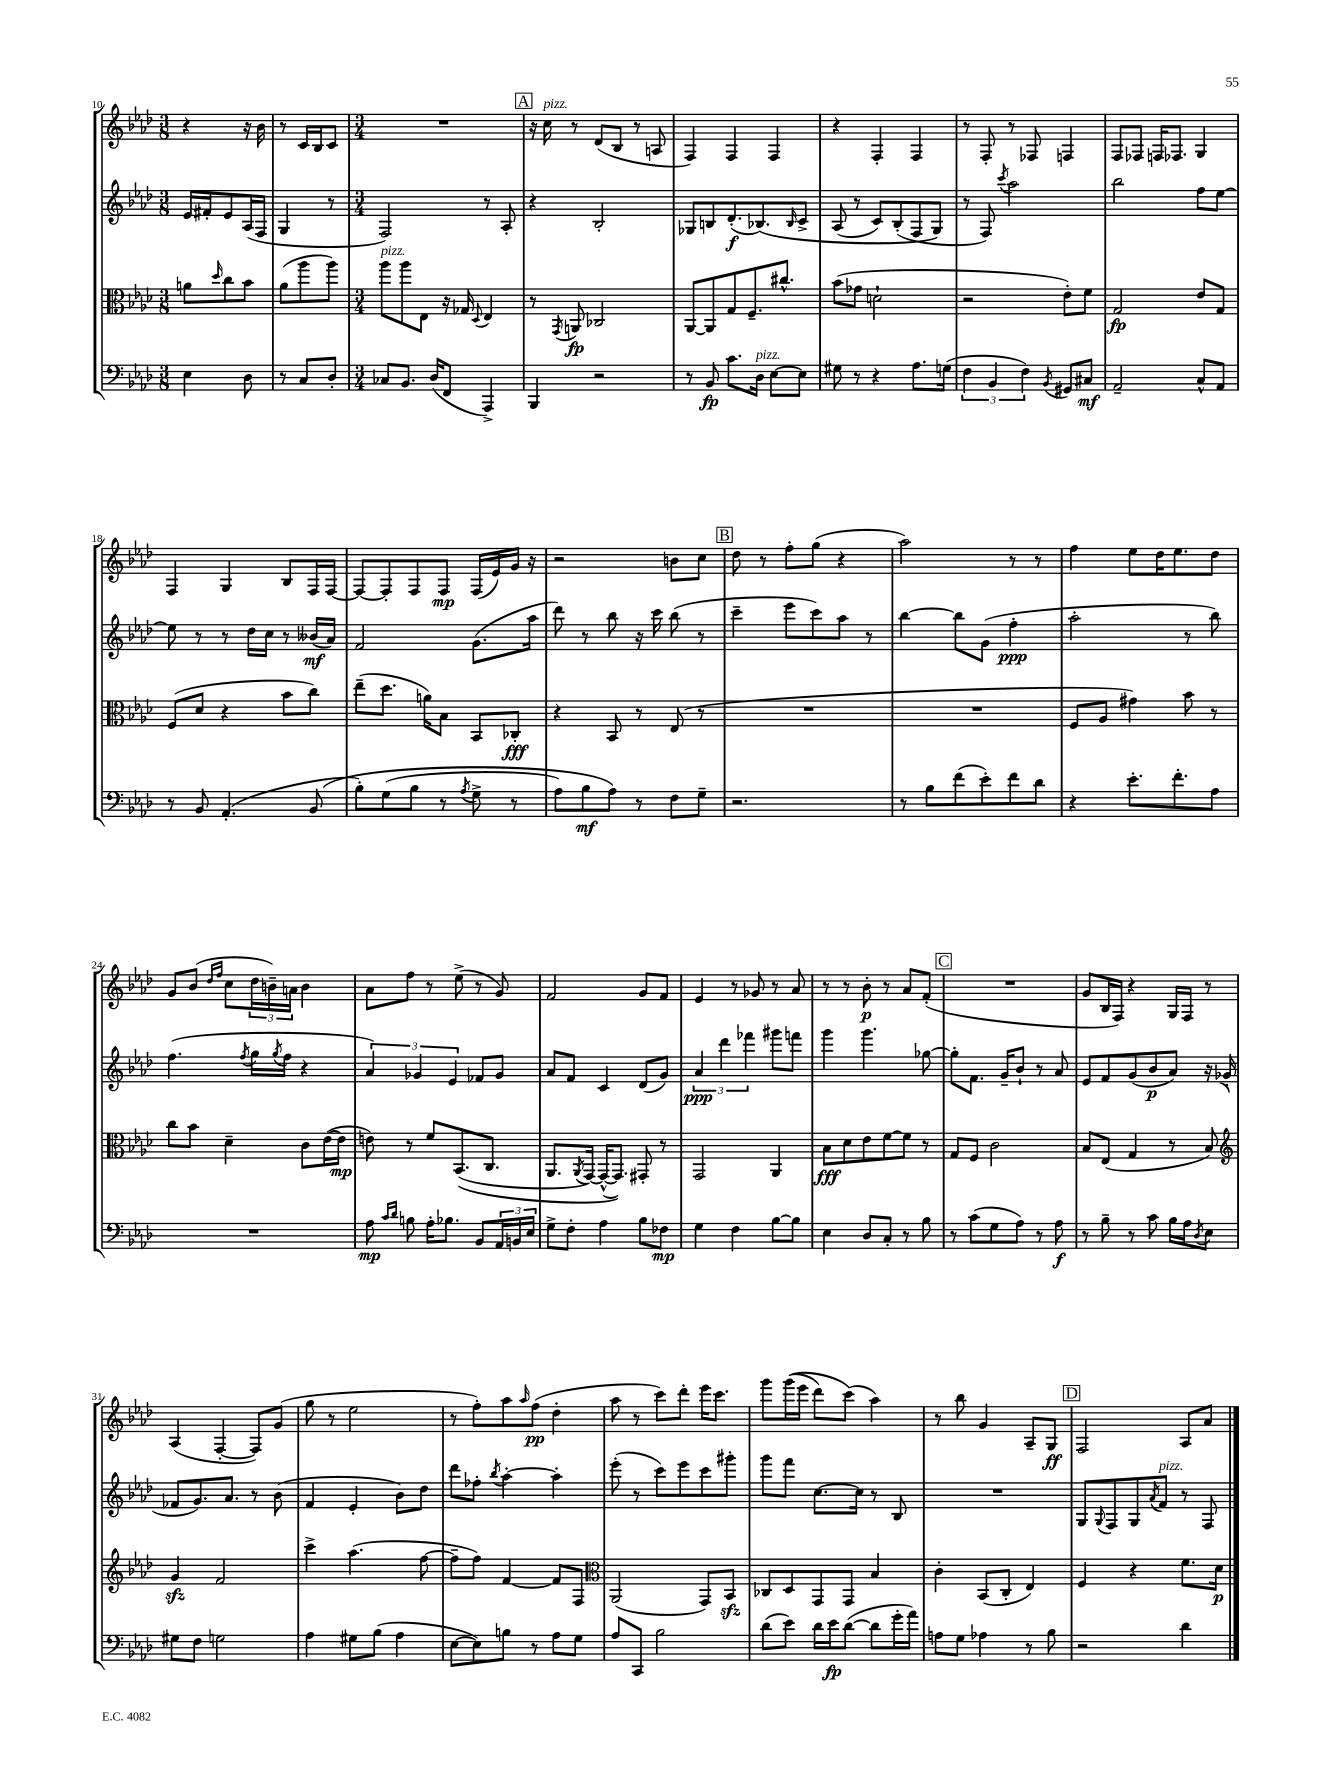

**kern	**kern	**kern	**kern
*staff4	*staff3	*staff2	*staff1
*clefF4	*clefC3	*clefG2	*clefG2
*k[b-e-a-d-]	*k[b-e-a-d-]	*k[b-e-a-d-]	*k[b-e-a-d-]
*M3/8	*M3/8	*M3/8	*M3/8
4E-	8a	16e-	4r
.	.	16f#'	.
.	16qqdd-	.	.
.	8cc	8e-	.
8D-	8b-	(16A-	16r
.	.	16F	16b-
=	=	=	=
8r	(8a-	4G	8r
8C	8aa-	.	16c
.	.	.	16B-
8D-'	8aa-)	8r	8c
=	=	=	=
*M3/4	*M3/4	*M3/4	*M3/4
8C-	8aa-	2F)	2.r
8.BB-	8aa-	.	.
.	8E-	.	.
(16D-	.	.	.
8FF	16r	.	.
.	16G-	.	.
.	8qqD-	.	.
4AAA-^)	4E-	8r	.
.	.	8A-'	.
=	=	=	=
4BBB-	8r	4r	16r
.	.	.	16cc
.	8qGG	.	.
.	8AA	.	8r
2r	2C-	2B-'	(8d-
.	.	.	8B-
.	.	.	8r
.	.	.	8A
=	=	=	=
8r	[8AA-	8G-	4F)
8BB-	8AA-]	8B	.
8.c	8G	(8.d-'	4F
.	8.F~	.	.
16D-	.	&(8.B-)	.
[8E-	.	.	4F
.	8.cc#^^	.	.
.	.	16qqB-	.
8E-]	.	8c^	.
=	=	=	=
8G#	(8b-	(8A-	4r
8r	8g-	8r	.
4r	2d`	8c)	4F'
.	.	(8B-'	.
8.A-	.	8F	4F
.	.	8G&)	.
(16G	.	.	.
=	=	=	=
6F	2r	8r	8r
.	.	8F)	8F'
6BB-	.	.	.
.	.	8qccc	.
.	.	2aa-	8r
6F)	.	.	.
.	.	.	8F-
8qBB-	.	.	.
8GG#	8e-')	.	4F
8C#	8f	.	.
=	=	=	=
2AA-~	2G	2bb-	8F
.	.	.	8F-
.	.	.	16F
.	.	.	8.F-
8C^^	8e-	8ff	4G
8AA-	8G	[8ee-	.
=	=	=	=
8r	(8F	8ee-]	4F
8BB-	8d-	8r	.
(4.AA-'	4r	8r	4G
.	.	16dd-	.
.	.	16cc	.
.	8b-	8r	8B-
&(8BB-	8cc)	(16b--	16F
.	.	16a-)	[16F
=	=	=	=
8B-')	(8ee-~	2f	8F_
(8G	8.dd-	.	8F']
8B-	.	.	8F
.	16a)	.	.
8r	8B-	.	8F
8qA-	.	.	.
8G^	8BB-	(8.g	(16F
.	.	.	16e-)
8r	8C-'	.	16g
.	.	16aa-	16r
=	=	=	=
8A-)	4r	8ddd-)	2r
8B-	.	8r	.
8A-&)	8BB-	8bb-	.
8r	8r	16r	.
.	.	16ccc	.
8F	(8E-	(8bb-	8b
8G~	8r	8r	8cc
=	=	=	=
2.r	2.r	4ccc~	8dd-
.	.	.	8r
.	.	8eee-	8ff'
.	.	8ccc)	(8gg
.	.	8aa-	4r
.	.	8r	.
=	=	=	=
8r	2.r	[4bb-	2aa-)
8B-	.	.	.
(8f	.	8bb-]	.
8e-')	.	(8g	.
8f	.	4ff'	8r
8d-	.	.	8r
=	=	=	=
4r	8F	2aa-'	4ff
.	8A-	.	.
8.e-'	4g#)	.	8ee-
.	.	.	16dd-
8.f'	.	.	8.ee-
.	8b-	8r	.
8A-	8r	8bb-)	8dd-
=	=	=	=
2.r	8cc	(4.ff	8g
.	8b-	.	(8b-
.	.	.	16qqdd-
.	.	.	16qqff
.	4d-~	.	8cc
.	.	8qff	.
.	.	16gg	24dd-
.	.	.	24b~)
.	.	8qgg	.
.	.	16ff	.
.	.	.	24a
.	8c	4r	4b
.	([16e-	.	.
.	16e-]	.	.
=	=	=	=
8A-	8e)	6a-)	8a-
16qqc	.	.	.
16qqd-	.	.	.
8B	8r	.	8ff
.	.	6g-	.
16A-'	8f	.	8r
8.B-	.	.	.
.	.	6e-	.
.	&((8.BB-	.	(8ee-^
8BB-	.	8f-	8r
.	8.C	.	.
24AA-	.	8g-	8g)
24BB	.	.	.
24E-	.	.	.
=	=	=	=
8G^	8.AA-	8a-	2f
8F'	.	8f	.
.	8qAA-	.	.
.	[16GG)	.	.
4A-	(16GG^^_	4c	.
.	8.GG])&)	.	.
8B-	8GG#'	(8d-	8g
8F-	8r	8g)	8f
=	=	=	=
4G	2GG	6a-	4e-
.	.	6ddd-	.
4F	.	.	8r
.	.	6fff-	.
.	.	.	8g-
[8B-	4AA-	8ggg#	8r
8B-]	.	8fff	8a-
=	=	=	=
4E-	8B-	4ggg	8r
.	8d-	.	8r
8D-	8e-	4.ggg	8b-'
8C'	[8f	.	8r
8r	8f]	.	8a-
8B-	8r	[8gg-	(8f'
=	=	=	=
8r	8G	8gg-']	2.r
(8c	8F	8.f	.
8G	2c	.	.
.	.	16g~	.
8A-)	.	8b-`	.
8r	.	8r	.
8A-	.	8a-	.
=	=	=	=
8r	8B-	8e-	8g
8B-~	(8E-	8f	16B-
.	.	.	16F)
8r	4G	(8g	4r
8c	.	8b-	.
16B-	8r	8a-)	16G
16A-	.	.	16F
8qD-	.	.	.
8E-	8B-)	16r	8r
.	.	(16g-'	.
=	=	=	=
*	*clefG2	*	*
8G#	4g	8f-	(4A-
8F	.	8.g)	.
2G	2f	.	[4F'
.	.	8.a-	.
.	.	8r	8F])
.	.	(8b-	(8g
=	=	=	=
4A-	4ccc^	4f	8gg
.	.	.	8r
8G#	(4.aa-	4e-'	2ee-
(8B-	.	.	.
4A-	.	8b-)	.
.	[8ff	8dd-	.
=	=	=	=
[8E-	8ff~]	8ddd-	8r
8E-])	8ff)	8ff-'	8ff')
.	.	8qbb-	.
8B	[4f	[4aa-'	8aa-
.	.	.	16qqaa-
8r	.	.	(8ff
8A-	8f]	4aa-']	4dd-'
8G	8F	.	.
=	=	=	=
*	*clefC3	*	*
8A-	(2AA-	(8eee-'	8aa-
8CC	.	8r	8r
2B-	.	8ccc)	8ccc)
.	.	8eee-	8ddd-'
.	8GG)	8ccc	16eee-
.	.	.	8.ccc
.	8BB-	8ggg#'	.
=	=	=	=
(8d-	8C-	8ggg	8ggg
8e-)	8D-	8fff	&((16ggg
.	.	.	16eee-
16d-	8GG	[8.cc	8ddd-)
16e-	.	.	.
([8d-	8GG	.	(8ccc&)
.	.	16cc]	.
8d-]	4B-	8r	4aa-)
16g'	.	8B-	.
16a-)	.	.	.
=	=	=	=
8A	4c'	2.r	8r
8G	.	.	8bb-
4A-	(8BB-	.	4g
.	8C'	.	.
8r	4E-)	.	8A-~
8B-	.	.	8G
=	=	=	=
2r	4F	8G	2F
.	.	8qqG	.
.	.	8F	.
.	4r	8G	.
.	.	8qa-	.
.	.	8f	.
4d-	8.f	8r	8A-
.	.	8F	8a-
.	16d-	.	.
==	==	==	==
*-	*-	*-	*-
